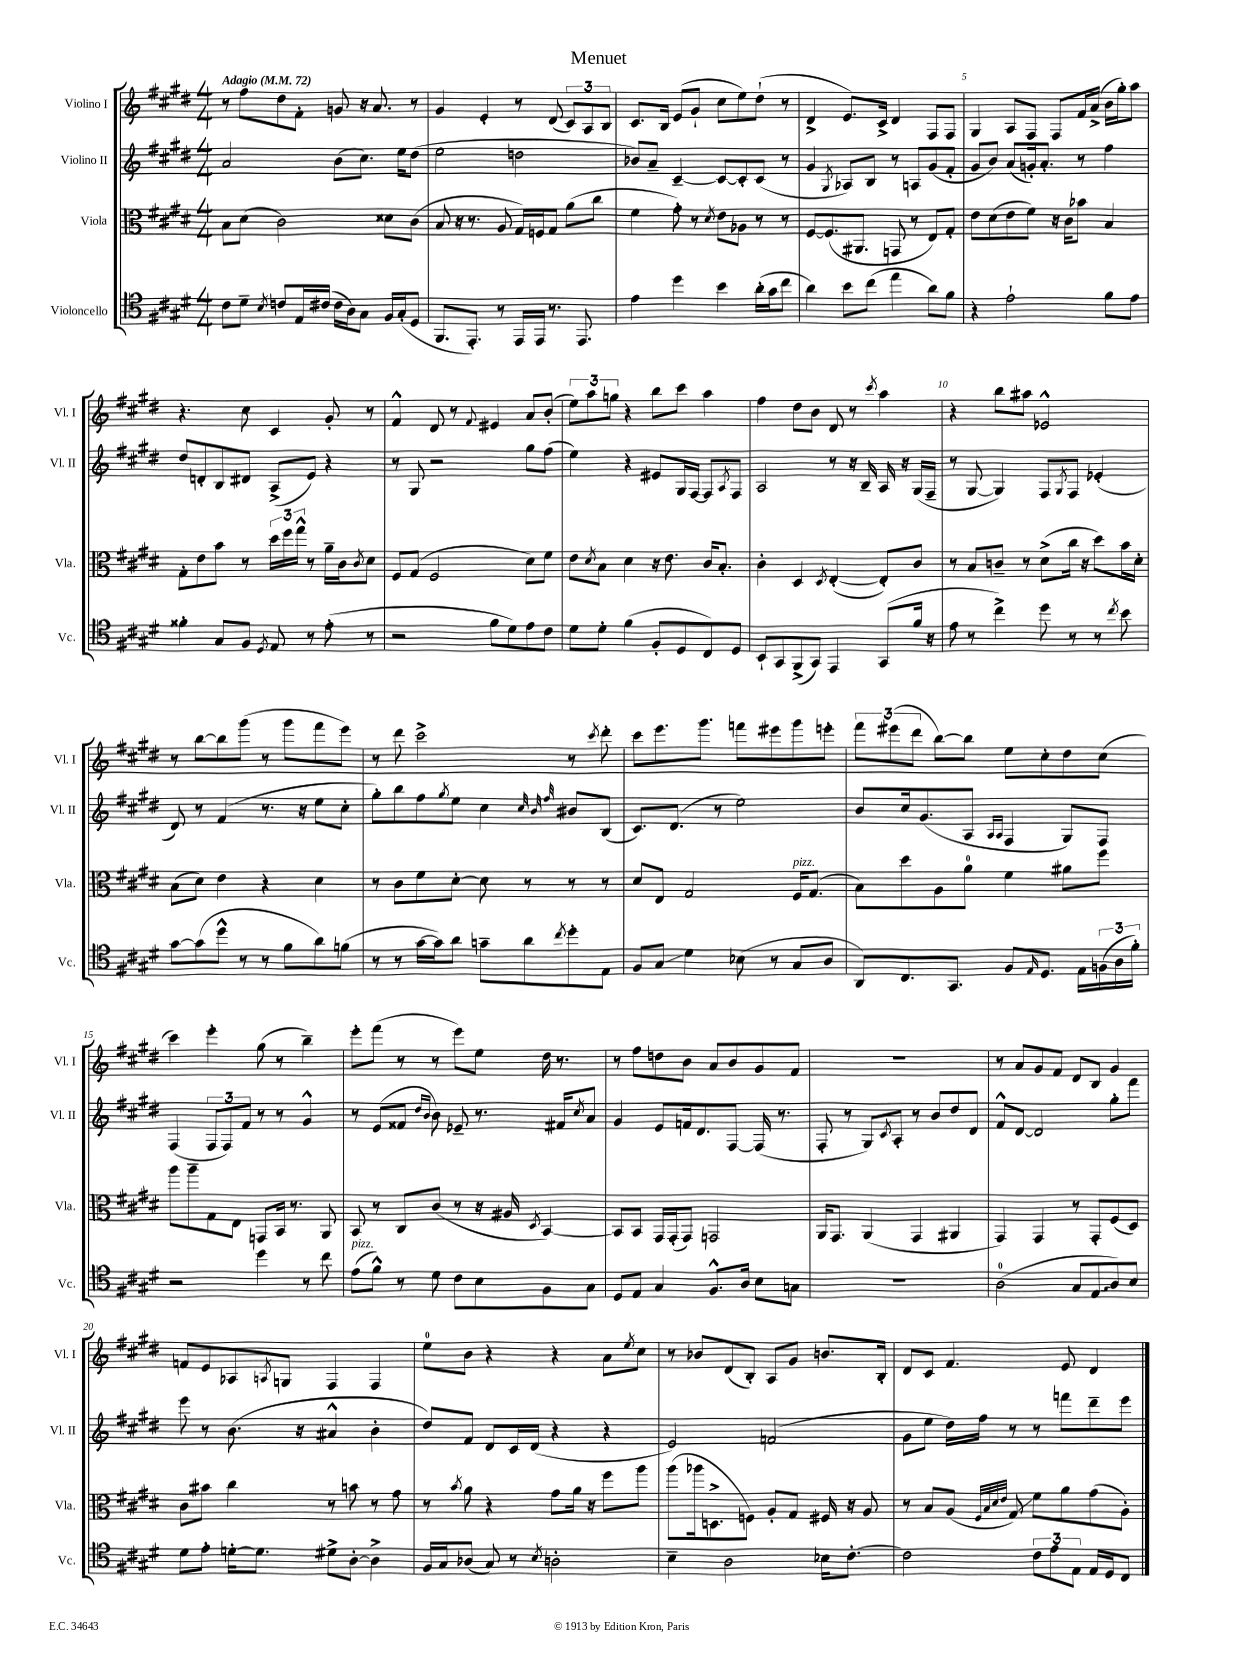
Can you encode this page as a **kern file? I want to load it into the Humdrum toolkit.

**kern	**kern	**kern	**kern
*staff4	*staff3	*staff2	*staff1
*clefC4	*clefC3	*clefG2	*clefG2
*k[f#c#g#d#]	*k[f#c#g#d#]	*k[f#c#g#d#]	*k[f#c#g#d#]
*M4/4	*M4/4	*M4/4	*M4/4
*MM72	*MM72	*MM72	*MM72
8c#\L	8B\L	2a/	8r
8d#~\J	(8d#\J	.	8ff#\L
8qB/	.	.	.
8c/L	2c#\)	.	8dd#\
16E/L	.	.	8f#'\J
(16c#/JJ	.	.	.
16c#\LL	.	(8b\L	8g/
16A\J)	.	.	.
8G#\J	.	8.cc#\J)	16r
.	.	.	8.a/
16F#/LL	8d##\L	.	.
(16G#'/J	.	16ee\LK	.
8D#/J	(8c#\J	(8dd#\J	8r
=	=	=	=
8.FF#/L	8B/	2ee\	4g#/
.	16r	.	.
8.EE'/J)	8.r	.	.
.	.	.	4e'/
8r	8A/	.	.
16EE/LL	16G#/LL)	2dd\	8r
16EE/JJ	16F/J	.	.
8.r	8G#/J	.	(8d#/
.	(8a\L	.	12c#/L)
8.EE/	.	.	.
.	.	.	12A/
.	8cc#\J	.	.
.	.	.	12B/J
=	=	=	=
4e\	4f#\	8b-/L)	8.c#/L
.	.	8a~/J	.
.	.	.	16B/Jk
4dd#\	8g#'\)	[4c#~/	(8e/L
.	8r	.	8g#`/J
.	8qd#/	.	.
4b\	8e\L	8c#/_L	8cc#\L
.	8A-\J	8c#'/]	8ee\)
(16a'\LL	8r	(8c#/J	(8dd#`\J
16g#\J	.	.	.
8cc#\J	8r	8r	8r
=	=	=	=
4a\)	[8F#/L	4g#/	4d#^/
.	(8.F#/]	.	.
.	.	8qG#/	.
8b\L	.	8A-/L)	8.e/L)
.	8.AA#/J	.	.
(8cc#\J	.	8B/J	.
.	.	.	16c#^/Jk
4ee\	8GG/	8r	4d#/
.	8r	8A/L	.
8a\L)	8E/L)	(8g#/	8F#/L
8f#\J	8G#'/J	8f#'/J	8F#/J
=	=	=	=
4r	8e\L	8g#/L	4G#/
.	(8d#\	8b/J)	.
2e`\	8e\	(8a/L	8A/L
.	8f#\J)	16g'/k)	8F#/J
.	.	8.a'/J	.
.	16r	.	8F#/L
.	16c#\LK	.	.
.	8b-\J	8r	16f#/L
.	.	.	(16a^/JJ
8f#\L	4B/	4ff#\	16b\LL
.	.	.	16gg#'\J)
8e\J	.	.	8aa\J
=	=	=	=
4f##'\	8G#'\L	8dd#/L	4.r
.	8e\	8d'/	.
8G#/L	8b\J	8B/	.
8F#/J	8r	8d#/J	8cc#\
8qD#/	.	.	.
8E/	24dd#\LL	(8A^/L	4c#/
.	24ff#\	.	.
.	24gg#^^\JJ	.	.
8r	8r	8e/J)	.
(8e'\	16a~\LL	4r	8g#'/
.	16c#\J	.	.
.	8qc#/	.	.
8r	8d#\J	.	8r
=	=	=	=
2r	8F#/L	8r	4f#^^/
.	(8G#/J	8G#/	.
.	2F#/	2r	8d#/
.	.	.	8r
.	.	.	8qqf#/
8f#\L	.	.	4e#/
8d#\)	.	.	.
8e\	8d#\L)	8gg#\L	8a/L
8c#\J	8f#\J	(8ff#\J	(8b'/J
=	=	=	=
8d#\L	8e\L	4ee\)	12ee\L)
.	.	.	12aa\
.	8qd#/	.	.
8d#'\J	8B\J	.	.
.	.	.	12gg\J
(4f#\	4d#\	4r	4r
8F#'/L	16r	8e#/L	8bb\L
.	8.e\	.	.
8D#/	.	16G#/L	8ccc#\J
.	.	[16F#/JJ	.
8C#/)	16c#/LK	8F#/]L	4aa\
.	8.B'/J	.	.
.	.	8qA/	.
8D#/J	.	8F#/J	.
=	=	=	=
8BB`/L	4c#'\	2A/	4ff#\
8GG#/	.	.	.
(8FF#^/	4D#/	.	8dd#\L
8GG#/J)	.	.	8b\J
.	8qD#/	.	.
4EE/	([4E'/	8r	8d#/
.	.	16r	8r
.	.	16B~/	.
.	.	.	8qccc#/
(8GG#/L	8E'/]L)	16A/	4aa\
.	.	16r	.
16f#/Jk	8c#/J	(16G#/LL	.
16r	.	16F#~/JJ	.
=	=	=	=
8e\	8r	8r	4r
8r	8B/L	[8G#/	.
4cc#^\)	8c~/J	4G#/])	8bb\L
.	8r	.	8aa#\J
8dd#\	(8d#^\L	8F#/L	2e-^^/
.	.	8qG#/	.
8r	16cc#\Jk	8F#/J	.
.	16r	.	.
8r	8dd#\L)	(4e-'/	.
8qcc#/	.	.	.
8b\	16b\L	.	.
.	16d#'\JJ	.	.
=	=	=	=
[8g#\L	(8B\L	8d#/)	8r
(8g#\]	8d#\J)	8r	[8bb\L
8dd#^^\J	4e\	(4f#/	8bb\]
8r	.	.	(8ggg#\J
8r	4r	8.r	8r
8f#\L	.	.	8ggg#\L
.	.	16r	.
8a\)	4d#\	8ee\L	8fff#\
(8f\J	.	8cc#'\J	8eee\J)
=	=	=	=
8r	8r	8gg#'\L)	8r
8r	8c#\L	8bb\	8ddd#\
[16g#\LL	8f#\	8ff#\	2ccc#^\
16g#\]J)	.	.	.
.	.	8qgg#/	.
8a\J	[8d#'\J	8ee\J	.
8g~\L	8d#\]	4cc#\	.
8a\	8r	.	.
.	.	32qqcc#/	.
.	.	32qqb/	.
8qcc#/	.	32qqff#/	.
8dd#'\	8r	8b#/L	8r
.	.	.	8qccc#/
8E\J	8r	(8B/J	8ddd#'\
=	=	=	=
8F#/L	8d#/L	8.c#/L)	8ccc#\L
8G#/J	8E/J	.	8.eee\
.	.	(8.d#/J	.
4d#\	2G#/	.	.
.	.	.	8.ggg#\J
.	.	8r	.
(8B-\	.	2ee\)	8fff\L
8r	.	.	8eee#\
8G#/L	16F#/LK	.	8ggg#\
.	(8.G#/J	.	.
8A/J	.	.	8eee'\J
=	=	=	=
8AA/L)	8B\L)	8b/L	12fff#\L
.	.	.	(12eee#\
8.C#/	8dd#\	16cc#/k	.
.	.	.	12ddd#\J
.	.	(8.g#/	.
.	8A\	.	[8bb\L)
8.GG#/J	.	.	.
.	8a\J	8A/J	8bb\]J
.	.	16qqA/LL	.
.	.	16qqA/JJ	.
8F#/L	4f#\	4F#/	8ee\L
16qqE/	.	.	.
8.D#/J	.	.	8cc#'\
.	8a#\L	8G#/L)	8dd#\
16E\LL	.	.	.
(24F\	8ff#\J	8F#/J	(8cc#\J
24A\	.	.	.
24f#'\JJ)	.	.	.
=	=	=	=
2r	8aa\L	(4F#/	4ccc#\)
.	8aa~\	.	.
.	8G#\	12F#/L	4eee'\
.	.	12F#/)	.
.	8E\J	.	.
.	.	12f#/J	.
4dd#\	8GG/L	8r	(8gg#\
.	16BB/Jk	8r	8r
.	8.r	.	.
8r	.	4g#^^/	4bb~\)
8cc#\	8AA/	.	.
=	=	=	=
(8e\L	8BB/	8r	8eee'\L
8f#^^\J)	8r	(8e/L	(8fff#\J
8r	8C#/L	8f##/J	8r
.	.	16qqdd#/LL	.
.	.	16qqb/JJ	.
8d#\	(8c#/J	8b\)	8r
8c#\L	8r	8e-~/	8eee\L)
8B\	16r	8.r	8ee\J
.	16A#/	.	.
.	8qD#/	.	.
8F#\	[4BB/)	.	16dd#\
.	.	16f#/LK	8.r
.	.	8qcc#/	.
8G#\J	.	8a/J	.
=	=	=	=
8D#/L	8BB/]L	4g#/	8r
8E/J	8BB/J	.	8ff#\L
4G#/	16GG#/LL	8e/L	8dd\
.	(16GG#'/J	.	.
.	8GG#/J)	16f/k	8b\J
.	.	8.d#/	.
8.F#^^/L	2GG/	.	8a/L
.	.	[8F#/J	8b/
16A/Jk	.	.	.
8B\L	.	(16F#/]	8g#/
.	.	8.r	.
8G\J	.	.	8f#/J
=	=	=	=
1r	16AA/LK	8F#'/	1r
.	8.GG#/J	.	.
.	.	8r	.
.	(4AA/	8G#/L)	.
.	.	8qc#/	.
.	.	8A'/J	.
.	4GG#/	8r	.
.	.	8b/L	.
.	4AA#/	8dd#/	.
.	.	8d#/J	.
=	=	=	=
(2A\	4GG#/)	8f#^^/L	8r
.	.	[8d#/J	8a/L
.	4GG#/	2d#/]	8g#/
.	.	.	8f#/J
8G#/L	8r	.	8d#/L
8E/	8GG#'/L	.	8B/J
8A/)	(8F#/	8gg#'\L	4g#/
8B/J	8D#/J)	8fff#\J	.
=	=	=	=
8d#\L	8c#\L	8eee\	8f/L
8e'\J	8b#\J	8r	8e/
[16d'\LK	4cc#\	(8.b\	8A-/
8.d\]J	.	.	.
.	.	.	8qA/
.	.	.	8G/J
.	.	16r	.
8d#^\L	8r	4a#^^/	4F#/
[8A'\J	8b\	.	.
4A^\]	8r	4b'\	4F#/
.	8g#\	.	.
=	=	=	=
16F#/LL	8r	8dd#/L)	8ee\L
16G#/J	.	.	.
.	8qb/	.	.
(8A-/J	8a\	8f#/J	8b\J
8G#/)	4r	8d#/L	4r
8r	.	16c#/L	.
.	.	(16d#/JJ	.
8qB/	.	.	.
2A'\	8g#\L	4r	4r
.	16a\Jk	.	.
.	16r	.	.
.	8ff#\L	4r	8a\L
.	.	.	8qee/
.	8aa\J	.	8cc#\J
=	=	=	=
4B~\	(8aa\L	2e/)	8r
.	16aa-\k	.	8b-/L
.	8.D^\	.	.
2A\	.	.	(8d#/
.	8F\J)	.	8B'/J)
.	8A'/L	(2f/	8A/L
.	8G#/J	.	8g#/J
16B-\LK	16F#/	.	8.b/L
[8.c#'\J	16r	.	.
.	8A/	.	.
.	.	.	16B'/Jk
=	=	=	=
2c#\]	8r	8g#\L	8d#/L
.	8B/L	8ee\J	8c#/J
.	(8A/J	16dd#\LL)	4.f#/
.	.	16ff#\JJ	.
.	32qqF#/LLL	.	.
.	32qqB/	.	.
.	32qqd#/	.	.
.	32qqe/JJJ	.	.
.	8G#/)	8r	.
12c#\L	8f#\L	8r	.
12e\	.	.	.
.	8a\	8fff\L	8e/
12E\J	.	.	.
16E/LL	(8g#\	8ddd#~\	4d#/
16D#/J	.	.	.
8C#/J	8A'\J)	8eee\J	.
==	==	==	==
*-	*-	*-	*-
